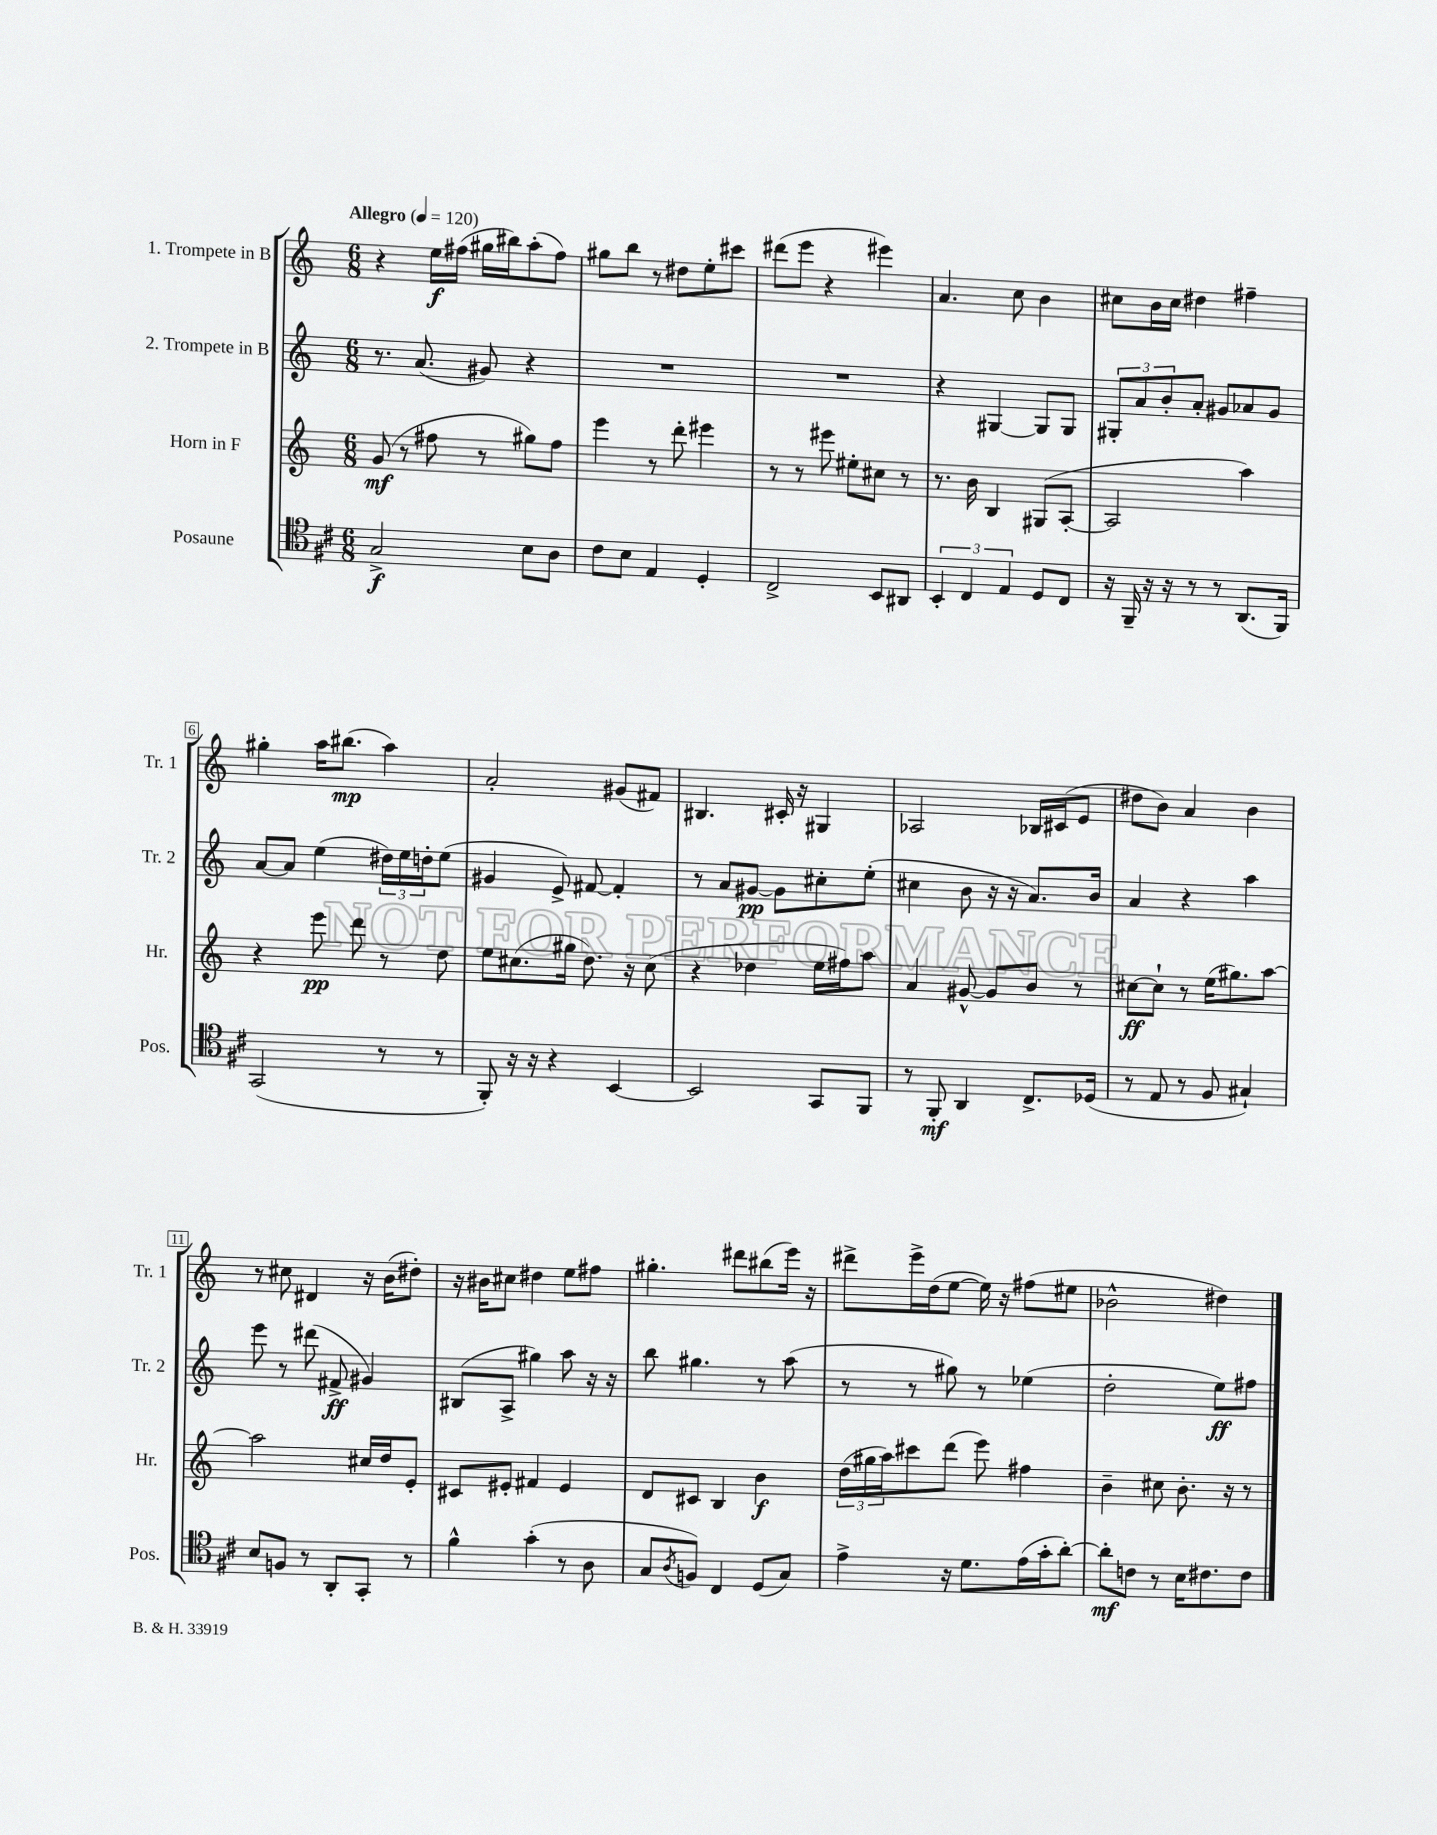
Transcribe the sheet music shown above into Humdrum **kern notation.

**kern	**dynam	**kern	**dynam	**kern	**dynam	**kern	**dynam
*part4	*part4	*part3	*part3	*part2	*part2	*part1	*part1
*staff4	*staff4	*staff3	*staff3	*staff2	*staff2	*staff1	*staff1
*I"Posaune	*	*I"Horn in F	*	*I"2. Trompete in B	*	*I"1. Trompete in B	*
*I'Pos.	*	*I'Hr.	*	*I'Tr. 2	*	*I'Tr. 1	*
*clefC4	*	*clefG2	*	*clefG2	*	*clefG2	*
*k[f#c#]	*	*k[]	*	*k[]	*	*k[]	*
*M6/8	*	*M6/8	*	*M6/8	*	*M6/8	*
*MM120	*	*MM120	*	*MM120	*	*MM120	*
=1	=1	=1	=1	=1	=1	=1	=1
!	!	!	!	!	!	!LO:TX:a:B:t=Allegro	!
2G^/	f	(8g/	mf	8.r	.	4r	.
.	.	8r	.	.	.	.	.
.	.	.	.	(8.a/	.	.	.
.	.	8ff#X\	.	.	.	16ee\LL	f
.	.	.	.	.	.	(16ff#X\JJ	.
.	.	8r	.	8g#X/)	.	16gg#X\LL	.
.	.	.	.	.	.	16bb#X\J)	.
8B\L	.	8gg#X\L)	.	4r	.	(8aa'\	.
8A\J	.	8ff#\J	.	.	.	8ff#\J)	.
=2	=2	=2	=2	=2	=2	=2	=2
8c#\L	.	4eee\	.	2.r	.	8gg#X\L	.
8B\J	.	.	.	.	.	8bb\J	.
4E/	.	8r	.	.	.	8r	.
.	.	8ddd'\	.	.	.	8dd#X\L	.
4D'/	.	4eee#X\	.	.	.	8ee'\	.
.	.	.	.	.	.	8ccc#X\J	.
=3	=3	=3	=3	=3	=3	=3	=3
2C#^/	.	8r	.	2.r	.	(8ddd#X\L	.
.	.	8r	.	.	.	8eee\J	.
.	.	8eee#X\	.	.	.	4r	.
.	.	8ee#X'\L	.	.	.	.	.
8BB/L	.	8cc#X\J	.	.	.	4eee#X\)	.
8AA#X/J	.	8r	.	.	.	.	.
=4	=4	=4	=4	=4	=4	=4	=4
6BB'/	.	8.r	.	4r	.	4.a/	.
6C#/	.	.	.	.	.	.	.
.	.	16b\	.	.	.	.	.
.	.	4B/	.	[4G#X/	.	.	.
6E/	.	.	.	.	.	.	.
.	.	.	.	.	.	8cc\	.
8D/L	.	(8G#X/L	.	8G#/L]	.	4b\	.
8C#/J	.	[8A'/J	.	8G#/J	.	.	.
=5	=5	=5	=5	=5	=5	=5	=5
16r	.	2A/]	.	12G#X'/L	.	8cc#X\L	.
16FF#~/	.	.	.	.	.	.	.
.	.	.	.	12a/	.	.	.
16r	.	.	.	.	.	16b\L	.
.	.	.	.	12b'/	.	.	.
16r	.	.	.	.	.	16cc#\JJ	.
8r	.	.	.	8a'/J	.	4dd#X\	.
8r	.	.	.	8g#X/L	.	.	.
(8.AA/L	.	4aa\)	.	8a-X/	.	4ff#X~\	.
.	.	.	.	8g#/J	.	.	.
16FF#/Jk)	.	.	.	.	.	.	.
!!LO:LB:g=z
=6	=6	=6	=6	=6	=6	=6	=6
(2GG/	.	4r	.	[8a/L	.	4gg#X'\	.
.	.	.	.	8a/J]	.	.	.
.	.	8eee\	pp	(4ee\	.	16aa\KL	.
.	.	.	.	.	.	(8.bb#X\J	mp
.	.	8ddd\	.	.	.	.	.
8r	.	8r	.	24dd#X\LL)	.	4aa\)	.
.	.	.	.	24ee\	.	.	.
.	.	.	.	24ddn'\J	.	.	.
8r	.	8dd\	.	(8ee\J	.	.	.
=7	=7	=7	=7	=7	=7	=7	=7
8FF#'/)	.	8ee\L	.	4g#X/	.	2a'/	.
16r	.	(8.cc#X\	.	.	.	.	.
16r	.	.	.	.	.	.	.
4r	.	.	.	8e^/)	.	.	.
.	.	16gg#X\Jk	.	.	.	.	.
.	.	8.dd\)	.	[8f#X/	.	.	.
[4BB/	.	.	.	4f#'/]	.	(8g#X/L	.
.	.	16r	.	.	.	.	.
.	.	(8cc#\	.	.	.	8f#X/J)	.
=8	=8	=8	=8	=8	=8	=8	=8
2BB/]	.	4r	.	8r	.	4.B#X/	.
.	.	.	.	8a/L	.	.	.
.	.	4dd-X\	.	[8g#X/J	pp	.	.
.	.	.	.	8g#\L]	.	16c#X'/	.
.	.	.	.	.	.	16r	.
8GG/L	.	16ee\LL	.	8cc#X'\	.	4G#X/	.
.	.	16ff#X\J)	.	.	.	.	.
8FF#/J	.	8aa\J	.	(8ee'\J	.	.	.
=9	=9	=9	=9	=9	=9	=9	=9
8r	.	4a/	.	4cc#X\	.	2A-X/	.
8FF#'/	mf	.	.	.	.	.	.
4AA/	.	[8g#X^^/	.	8b\	.	.	.
.	.	8g#/L]	.	16r	.	.	.
.	.	.	.	16r	.	.	.
8.C#^/L	.	8b/J	.	8.a/L)	.	16B-X/LL	.
.	.	.	.	.	.	(16c#X/J	.
.	.	8r	.	.	.	8e/J	.
(16D-X/Jk	.	.	.	16b/Jk	.	.	.
=10	=10	=10	=10	=10	=10	=10	=10
8r	.	[8cc#X\L	ff	4a/	.	8dd#X\L	.
8E/	.	8cc#`\J]	.	.	.	8b\J)	.
8r	.	8r	.	4r	.	4a/	.
8F#/	.	(16ee\KL	.	.	.	.	.
.	.	8.gg#X\)	.	.	.	.	.
4G#X`/)	.	.	.	4aa\	.	4b\	.
.	.	[8aa\J	.	.	.	.	.
!!LO:LB:g=z
=11	=11	=11	=11	=11	=11	=11	=11
8B/L	.	2aa\]	.	8eee\	.	8r	.
8Fn/J	.	.	.	8r	.	8cc#X\	.
8r	.	.	.	(8ddd#X\	.	4d#X/	.
8AA'/L	.	.	.	8f#X^/	ff	.	.
8GG'/J	.	16cc#X/LL	.	4g#X/)	.	16r	.
.	.	16dd/J	.	.	.	(16b\KL	.
8r	.	8e'/J	.	.	.	8dd#X'\J)	.
=12	=12	=12	=12	=12	=12	=12	=12
4f#^^\	.	8c#X/L	.	(8B#X/L	.	16r	.
.	.	.	.	.	.	16b#X\KL	.
.	.	8e#X'/J	.	8A^/J	.	8cc#X\J	.
(4g'\	.	4f#X/	.	4gg#X\)	.	4dd#X\	.
8r	.	4e#/	.	8aa\	.	8ee\L	.
8A\	.	.	.	16r	.	8ff#X\J	.
.	.	.	.	16r	.	.	.
=13	=13	=13	=13	=13	=13	=13	=13
8G/L	.	8d/L	.	8bb\	.	4.gg#X'\	.
8qA/	.	.	.	.	.	.	.
8Fn/J)	.	8c#X/J	.	4.gg#X\	.	.	.
4C#/	.	4B/	.	.	.	.	.
.	.	.	.	.	.	8ddd#X\L	.
(8D/L	.	4b\	f	8r	.	(8bb#X\	.
8G/J)	.	.	.	(8aa\	.	16eee\Jk)	.
.	.	.	.	.	.	16r	.
=14	=14	=14	=14	=14	=14	=14	=14
4e^\	.	(24dd\LL	.	8r	.	8ddd#X^\L	.
.	.	24gg#X\	.	.	.	.	.
.	.	24aa\J)	.	.	.	.	.
.	.	8ccc#X\	.	8r	.	16eee^\L	.
.	.	.	.	.	.	(16dd\J	.
16r	.	(8ddd\J	.	8gg#X\)	.	[8ee\J	.
8.d\L	.	.	.	.	.	.	.
.	.	8eee\)	.	8r	.	16ee\])	.
.	.	.	.	.	.	16r	.
(16e\L	.	4ff#X\	.	(4ee-X\	.	(8ff#X\L	.
16g'\J	.	.	.	.	.	.	.
[8a'\J)	.	.	.	.	.	8ee#X\J	.
=15	=15	=15	=15	=15	=15	=15	=15
8a'\L]	mf	4b~\	.	2dd'\	.	2b-X^^\	.
8cn\J	.	.	.	.	.	.	.
8r	.	8cc#X\	.	.	.	.	.
16B\KL	.	8.b'\	.	.	.	.	.
8.c#X\	.	.	.	.	.	.	.
.	.	.	.	8ee\L)	ff	4dd#X\)	.
.	.	16r	.	.	.	.	.
8c#\J	.	8r	.	8ff#X\J	.	.	.
==	==	==	==	==	==	==	==
*-	*-	*-	*-	*-	*-	*-	*-
